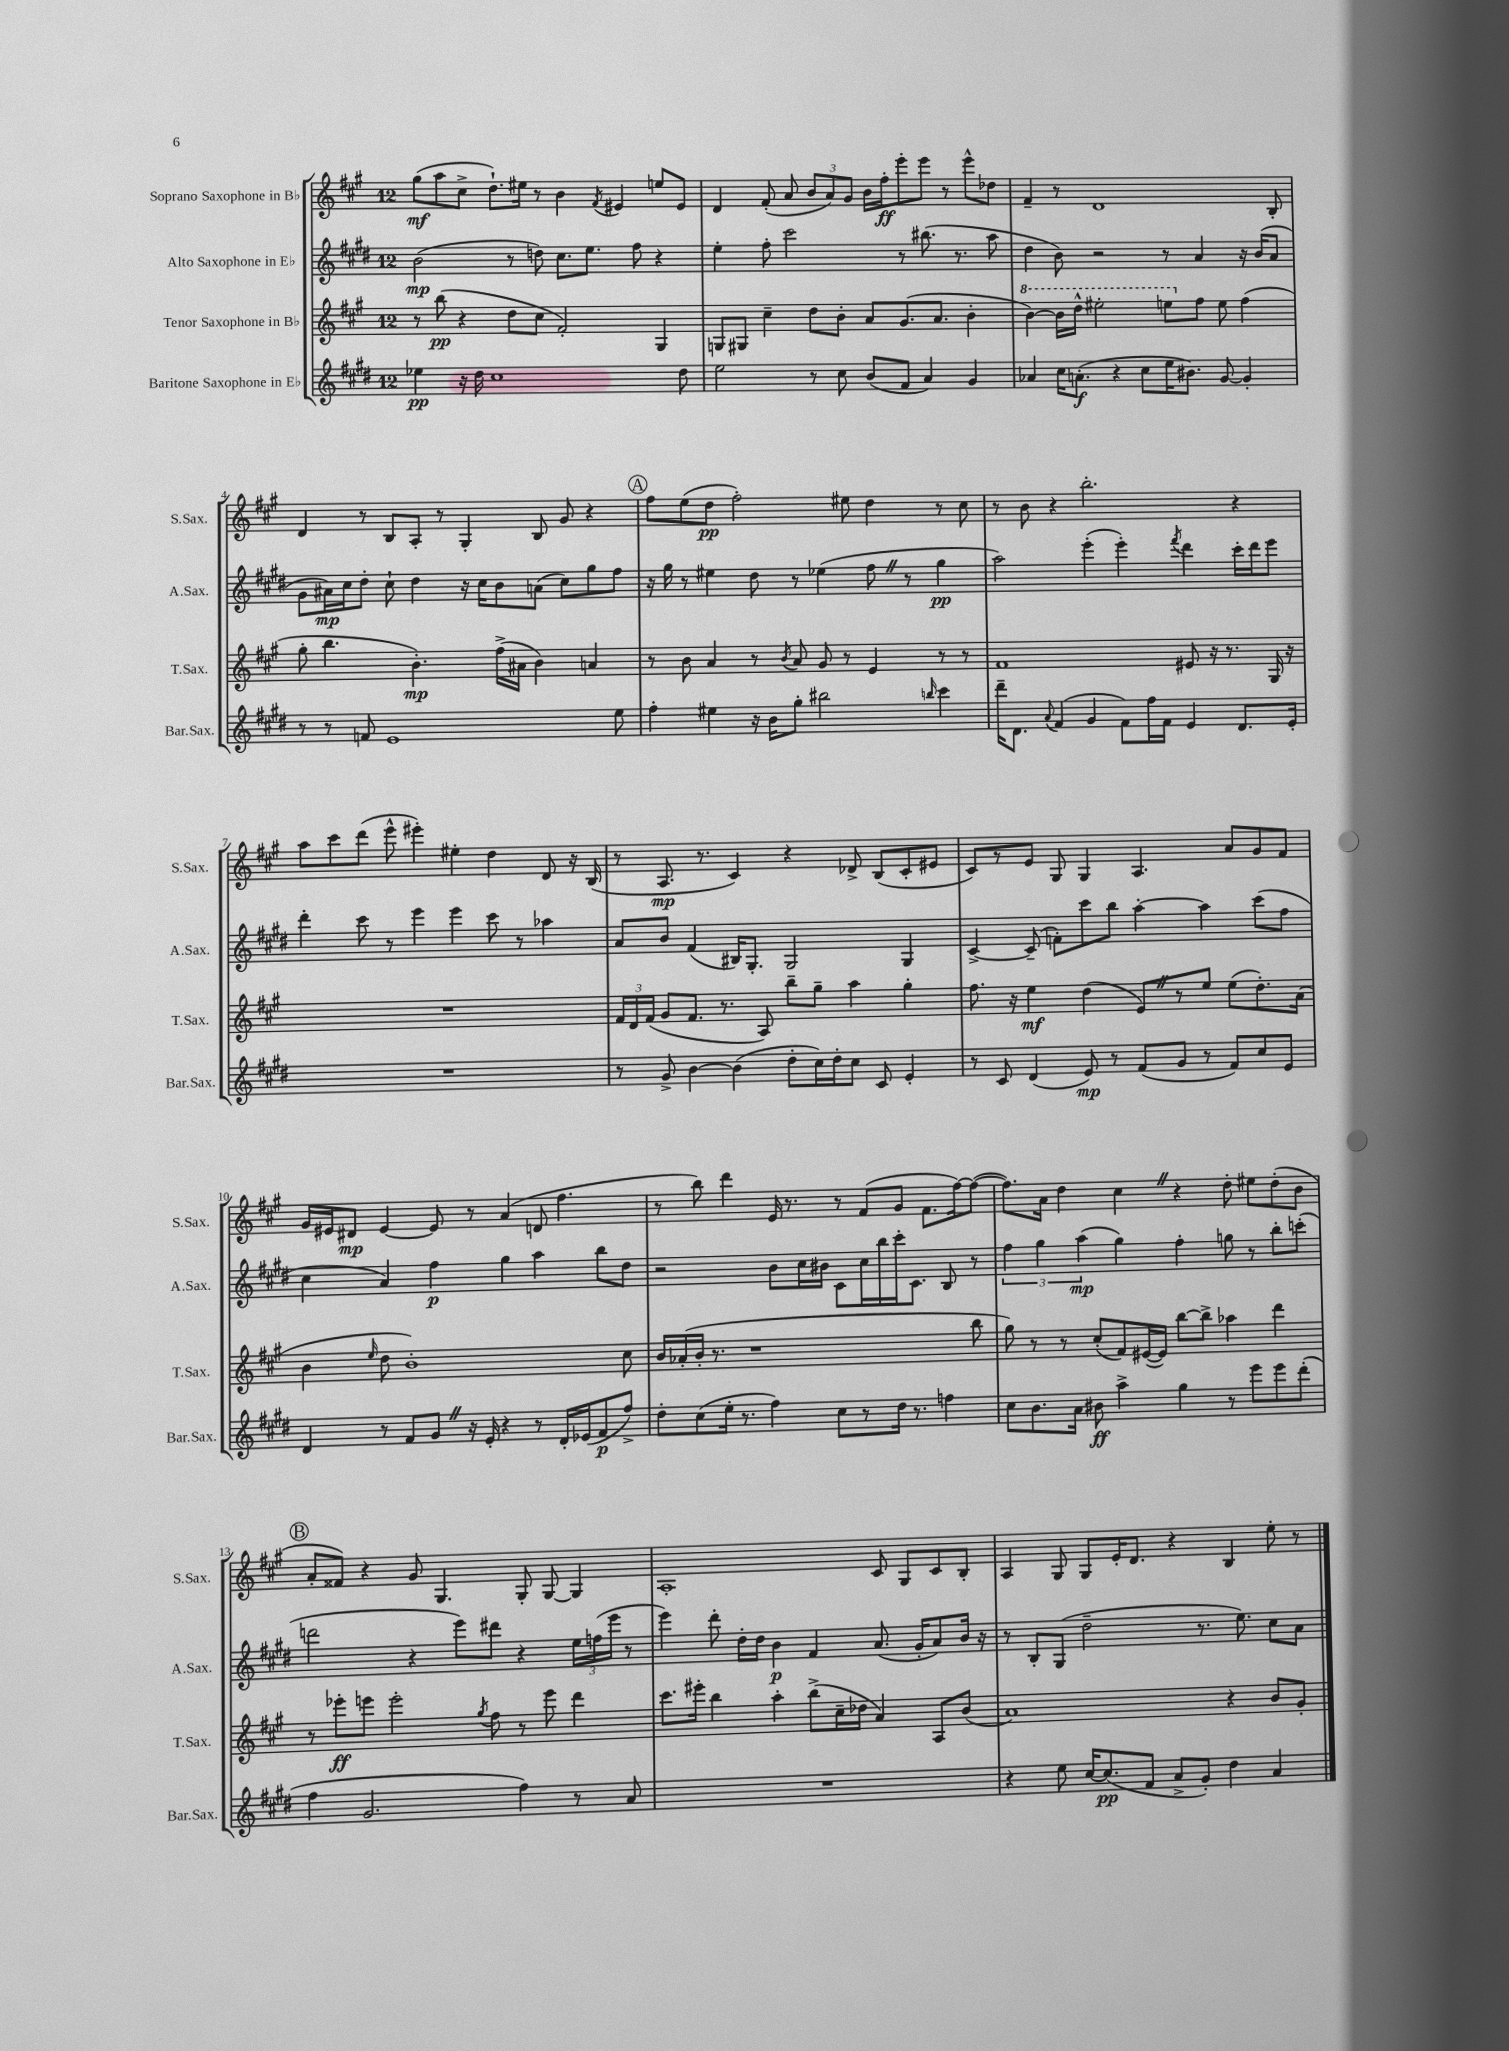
<<
\new StaffGroup <<
\new Staff = "s0" \with { instrumentName = "Soprano Saxophone in Bb" shortInstrumentName = "S.Sax." } {
    \clef treble \key a \major \once \override Staff.TimeSignature.style = #'single-digit \time 12/8
    \autoBeamOff gis''8[\mf( a''8 cis''8]-> d''8.[-!) eis''16] r8 b'4 \acciaccatura { fis'8 } eis'4 e''8[ eis'8] |
    d'4 fis'8-.( a'8 \tuplet 3/2 { b'8[ a'8) gis'8] } b'16[ fis''16-.\ff e'''8-. e'''8] r8 e'''8[-^ des''8] |
    fis'4-- r8 d'1 b8-. |
    d'4 r8 b8[ a8]-. r8 gis4-. b8 gis'8 r4 |
    \mark \markup { \circle "A" } fis''8[ e''8( d''8]\pp fis''2-.) eis''8 d''4 r8 cis''8 |
    r8 b'8 r4 b''2.-. r4 |
    a''8[ cis'''8 d'''8]( e'''8-^ eis'''4-.) eis''4-. d''4 d'8 r16 b16( |
    r8 a8.\mp r8. cis'4) r4 des'8-> b8[( cis'8-. eis'8] |
    cis'8[) r8 e'8] gis8 gis4 a4. a'8[ gis'8 fis'8] |
    gis'16[ eis'16 dis'8]\mp eis'4~ eis'8 r8 a'4( d'8 fis''4. |
    r8 b''8) d'''4 e'16 r8. r8 fis'8[( gis'8] fis'8.[ fis''16~) fis''8]~( |
    fis''8.[) a'16] d''4 cis''4 \once \override BreathingSign.text = \markup { \musicglyph "scripts.caesura.straight" } \breathe r4 d''8-. eis''8[ d''8-.( b'8] |
    \mark \markup { \circle "B" } a'8[-. fisis'8]) r4 gis'8 gis4. gis8-. gis8~ gis4 |
    a1-. cis'8 gis8[ cis'8 b8]-. |
    a4 gis8 gis8[ e'16-. d'8.] r4 b4 e''8-. r8 \bar "|." |
}
\new Staff = "s1" \with { instrumentName = "Alto Saxophone in Eb" shortInstrumentName = "A.Sax." } {
    \clef treble \key e \major \once \override Staff.TimeSignature.style = #'single-digit \time 12/8
    \autoBeamOff b'2\mp( r8 d''8) cis''8.[ e''8.] fis''8 r4 |
    e''4-. fis''8-. cis'''2 r8 bis''8.( r8. a''8 |
    dis''4 b'8) r2 r8 a'4 r16 b'16[( a'8] |
    gis'8[ ais'16\mp) cis''16 dis''8]-. cis''8-! dis''4 r16 cis''16[ b'8 a'8]( cis''8[) gis''8 fis''8] |
    \mark \markup { \circle "A" } r16 gis''16 r8 eis''4 dis''8 r8 ees''4( fis''8 \once \override BreathingSign.text = \markup { \musicglyph "scripts.caesura.straight" } \breathe r8 gis''4\pp |
    a''2) e'''4-.( e'''4-.) \acciaccatura { fis'''8 } dis'''4 cis'''16[-. dis'''16 e'''8] |
    dis'''4-. cis'''8 r8 e'''4 e'''4 cis'''8 r8 aes''4 |
    a'8[ b'8] fis'4( bis16[) gis8.]-. gis2 gis4 |
    cis'4~-> cis'8--( f'8[-.) cis'''8 b''8] a''4~-. a''4 cis'''8[( fis''8] |
    cis''4 a'4) fis''4\p gis''4 a''4 b''8[ dis''8] |
    r2 b'8[ cis''16 bis'16] cis'8[ cis''16 b''16 cis'''16-. cis'8.] b8 r8 |
    \tuplet 3/2 { fis''4 gis''4 a''4\mp( } gis''4) fis''4-. g''8 r8 b''8[-. c'''8]-.( |
    \mark \markup { \circle "B" } d'''2 r4 e'''8[) dis'''8] r4 \tuplet 3/2 { e''16[ f''16( e'''16] } r8 |
    e'''4) dis'''8-. dis''16[-. dis''16] b'4\p fis'4 a'8.( gis'16[-. a'8) b'16] r16 |
    r8 b8[-. gis8]( dis''2-- r8. e''8.) cis''8[ a'8] \bar "|." |
}
\new Staff = "s2" \with { instrumentName = "Tenor Saxophone in Bb" shortInstrumentName = "T.Sax." } {
    \clef treble \key a \major \once \override Staff.TimeSignature.style = #'single-digit \time 12/8
    \autoBeamOff r8 b''8\pp( r4 d''8[ cis''8] fis'2-.) gis4 |
    g8[ gis8] cis''4-- d''8[ b'8]-. a'8[ gis'8.( a'8.] b'4-. |
    \ottava #1 b''4~) b''16[ d'''16]-^ eis'''2-. e'''8[ \ottava #0 fis''8] e''8 fis''4( |
    gis''8-. b''4. b'4.-.\mp) fis''16[->( ais'16] b'4) a'4 |
    \mark \markup { \circle "A" } r8 b'8 a'4 r8 \acciaccatura { b'8 } a'8 gis'8 r8 e'4 r8 r8 |
    fis'1 eis'8 r16 r8. gis16 r16 |
    R1. |
    \tuplet 3/2 { fis'16[ d'16 fis'16]( } gis'8[ fis'8.] r8. a8) b''8[-- gis''8]-- a''4 gis''4-. |
    fis''8. r16 e''4\mf d''4( e'8[) \once \override BreathingSign.text = \markup { \musicglyph "scripts.caesura.straight" } \breathe r8 e''8] e''8[( d''8.-.) a'16]( |
    b'4 \grace { e''16 } d''8 b'1-.) cis''8 |
    b'16[ aes'16-.( b'16]-. r8. r1 b''8 |
    gis''8) r8 r8 cis''8[-.( fis'8) eis'16~( eis'16]) b''8[~ b''8]-> aes''4 d'''4 |
    \mark \markup { \circle "B" } r8 ees'''8[-.\ff e'''8] e'''2-. \acciaccatura { gis''8 } fis''8 r8 e'''8 d'''4 |
    cis'''8.[ eis'''16]-. b''4 a''4-. b''8[->( cis''16-- des''16] a'4) a8[ b'8]( |
    a'1) r4 b'8[ gis'8]-. \bar "|." |
}
\new Staff = "s3" \with { instrumentName = "Baritone Saxophone in Eb" shortInstrumentName = "Bar.Sax." } {
    \clef treble \key e \major \once \override Staff.TimeSignature.style = #'single-digit \time 12/8
    \autoBeamOff ees''4\pp r16 dis''16 cis''1 dis''8 |
    e''2 r8 cis''8 b'8[( fis'8] a'4) gis'4 |
    aes'4 cis''16[ a'8.]-.\f( r4 cis''8[ e''16 bis'8.]) gis'8~ gis'4-. |
    r8 r8 f'8 e'1 e''8 |
    \mark \markup { \circle "A" } fis''4-. eis''4 r16 b'16[ gis''8]-. bis''2 \grace { b''16 } cis'''4 |
    dis'''16[-- dis'8.] \appoggiatura { a'8 } fis'4( gis'4 fis'8[) fis''16 fis'16] e'4 dis'8.[ e'16]-. |
    R1. |
    r8 gis'8-> b'4~ b'4( dis''8[-. cis''16) dis''16-. cis''8] cis'8 e'4-. |
    r8 cis'8 dis'4( e'8\mp) r8 fis'8[( gis'8] r8 fis'8[) cis''8 e'8] |
    dis'4 r8 fis'8[ gis'8] \once \override BreathingSign.text = \markup { \musicglyph "scripts.caesura.straight" } \breathe r16 e'16-. r4 r8 dis'16[-. ees'16( fis'8\p fis''8]->) |
    dis''8[-. cis''8( e''16]-. r8. fis''4) cis''8[ r8 dis''16] r8. f''4 |
    cis''8[ b'8. a'16] bis'8\ff a''4-> gis''4 r8 e'''8[ e'''8 dis'''8]-.( |
    \mark \markup { \circle "B" } fis''4 gis'2. fis''4) r8 a'8 |
    R1. |
    r4 e''8 cis''16[~ cis''8.\pp( fis'8] a'8[-> gis'8]-.) dis''4 a'4 \bar "|." |
}
>>
>>
